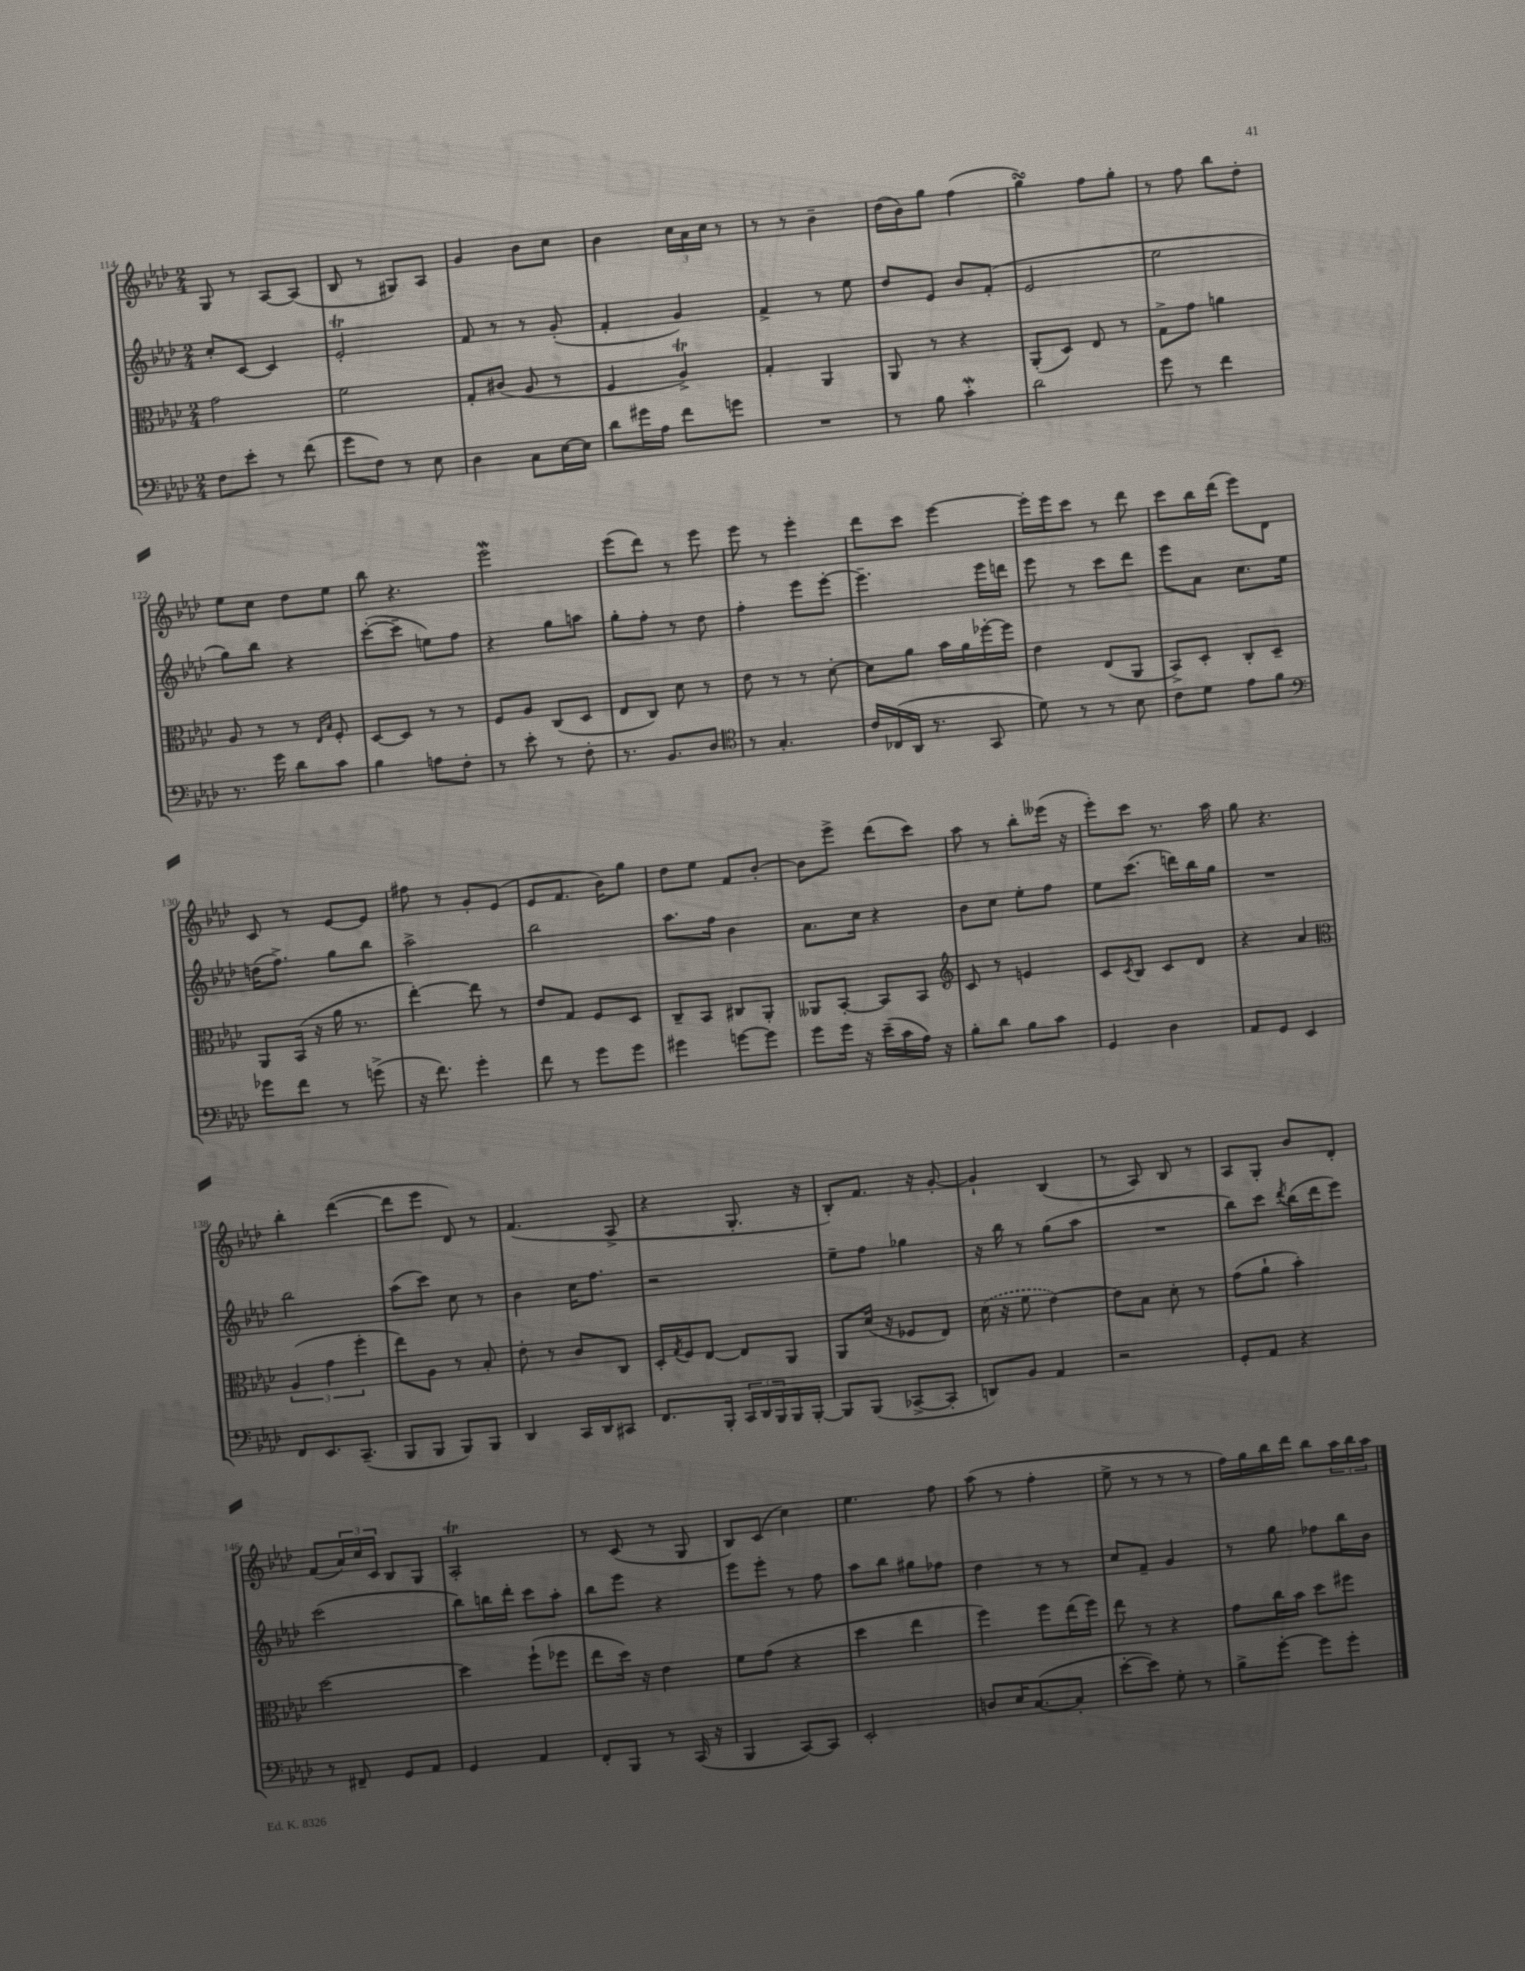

**kern	**kern	**kern	**kern
*staff4	*staff3	*staff2	*staff1
*clefF4	*clefC3	*clefG2	*clefG2
*k[b-e-a-d-]	*k[b-e-a-d-]	*k[b-e-a-d-]	*k[b-e-a-d-]
*M2/4	*M2/4	*M2/4	*M2/4
8F\L	2g\	8cc'/L	8G/
8e-'\J	.	[8c/J	8r
8r	.	4c/]	[8A-/L
(8f\	.	.	(8A-/]J
=	=	=	=
8g\L	2f\	2e-'/	8B-/
8F\J)	.	.	8r
8r	.	.	8G#/L)
8E-\	.	.	8A-/J
=	=	=	=
4D-\	8G'/L	8f/	4g/
.	(8c#/J	8r	.
8C\L	8A-/	8r	8b-\L
[16E-\L	8r	(8g'/	8cc\J
16E-\]JJ	.	.	.
=	=	=	=
8d-\L	4F/	4f'/	4b-\
16g#\L	.	.	.
16A-\JJ	.	.	.
8f\L	4A-^/)	4g/)	24cc\LL
.	.	.	24a-\
.	.	.	24cc\JJ
8g\J	.	.	8r
=	=	=	=
2r	4G'/	4f^/	8r
.	.	.	8r
.	4AA-/	8r	4b-~\
.	.	8ee-\	.
=	=	=	=
8r	8AA-/	8dd-/L	(16dd-\LL
.	.	.	16b-\J)
8B-\	8r	8e-/J	8gg\J
4c'\	4r	8b-/L	(4ff\
.	.	(8f'/J	.
=	=	=	=
2d-\	(8AA-'/L	2e-/	4gg\)
.	8D-/J)	.	.
.	8E-/	.	8ff\L
.	8r	.	8gg'\J
=	=	=	=
8g\	8G^\L	2ee-\	8r
8r	8g\J	.	8ff\
4f\	4a\	.	8bb-\L
.	.	.	8dd-'\J
=	=	=	=
8.r	8A-/	8gg\L)	8ee-\L
.	8r	8bb-\J	8cc\J
16g\	.	.	.
8d-\L	8r	4r	8dd-\L
.	16qqE-/LL	.	.
.	16qqB-/JJ	.	.
8c\J	8F'/	.	8ee-\J
=	=	=	=
4B-\	[8D-/L	([8ccc'\L	8bb-\
.	8D-/]J	8ccc~\]J	4.r
8A\L	8r	8ee\L)	.
8F'\J	8r	8ff\J	.
=	=	=	=
8r	8F/L	4r	2eee-\
8e-'\	8A-/J	.	.
8r	(8C/L	8gg\L	.
8F'\	8D-/J	8aa\J	.
=	=	=	=
8.r	8E-/L	8gg'\L	(8eee-\L
.	8C/J)	8ff'\J	8ddd-\J)
8.BB-/L	.	.	.
.	8d-\	8r	8r
8D-/J	8r	8dd-\	8eee-\
=	=	=	=
*clefC4	*	*	*
8r	8e-\	4ff'\	8eee-\
4.G'/	8r	.	8r
.	8r	8eee-\L	4eee-'\
.	[8d-'\	[8eee-'\J	.
=	=	=	=
16c/LL	8d-\]L	4.eee-~\]	8ddd-\L
(16C-/	.	.	.
16AA-/JJ	8a-\J	.	8ccc\J
8.r	.	.	.
.	16b-\LL	.	[4eee-\
.	16a-\	.	.
8GG/	[16ff-'\	16eee-\LL	.
.	16ff-\]JJ	16ddd\JJ	.
=	=	=	=
8d-\)	4e-\	8eee-\	16eee-'\]LL
.	.	.	16eee-\J
8r	.	8r	8ccc\J
8r	(8E-/L	8ccc\L	8r
8B-\	8AA-/J	8ddd-\J	8ddd-\
=	=	=	=
8c\L	8BB-^/L)	8eee-\L	8ccc\L
8d-\J	8D-'/J	8a-\J	16bb-\L
.	.	.	(16ddd-\JJ
8e-\L	8C'/L	8.cc\L	8eee-\L)
8f\J	8D-~/J	.	8d-\J
.	.	16ee-\Jk	.
=	=	=	=
*clefF4	*	*	*
8g-\L	8AA-/L	(16dd\LK	8c/
.	.	8.ff^\J)	.
8f\J	(16BB-/Jk	.	8r
.	16r	.	.
8r	16a-\	8gg\L	[8e-/L
.	8.r	.	.
(8g^\	.	8bb-\J	8e-/]J
=	=	=	=
16r	[4ee-'\)	2aa-^\	8ff#\
8.f\)	.	.	.
.	.	.	8r
4g'\	8ee-\]	.	8g'/L
.	8r	.	(8e-/J
=	=	=	=
8f\	8e-/L	2bb-\	8e-/L
8r	8G/J	.	8.f/J
8g\L	8F/L	.	.
.	.	.	16b-\LK)
8g\J	8D-/J	.	8gg\J
=	=	=	=
4g#\	8C~/L	8.aa-\L	8dd-\L
.	8BB-/J	.	8ee-\J
.	.	16ff\Jk	.
[8g\L	8C#/L	4b-\	8f/L
8g\]J	8AA-'/J	.	[8b-'/J
=	=	=	=
8g\L	8AA--/L	8.a-\L	8b-\]L
16g\Jk	[8BB-'/J	.	8eee-^\J
16r	.	16cc\Jk	.
(16e-~\LL	8BB-/]L	4r	(8ddd-\L
16c\	.	.	.
16A-\JJ)	8BB-/J	.	8ccc\J)
16r	.	.	.
=	=	=	=
*	*clefG2	*	*
8B-'\L	8c/	8b-\L	8aa-\
8d-\J	8r	8cc\J	8r
8B-\L	4e/	8ee-'\L	8bb-'\L
8c\J	.	8ff\J	(16eee--\Jk
.	.	.	16r
=	=	=	=
4GG/	8c/L	8ee-\L	8eee-'\L)
.	8qc/	.	.
.	8B-/J	(8.ccc\J	8ccc\J
4D-\	8c/L	.	8.r
.	.	16ddd\LL)	.
.	8d-/J	16bb-\	.
.	.	16gg\JJ	16aa-\
=	=	=	=
8AA-/L	4r	2r	8gg\
8GG/J	.	.	4.r
4EE-/	4a-/	.	.
=	=	=	=
*	*clefC3	*	*
8FF/L	(6A-/	2bb-\	4bb-'\
8.EE-/	.	.	.
.	6g\	.	.
.	.	.	([4ddd-\
(8.CC~/J	.	.	.
.	6ff'\	.	.
=	=	=	=
8BBB-/L	8ee-\L)	(8aa-\L	8ddd-\]L
8BBB-/J	8A-\J	8ccc\J)	8eee-\J
8BBB-/L)	8r	8cc\	8d-/)
8BBB-/J	8B-'/	8r	8r
=	=	=	=
4DD-/	8e-'\	4b-\	(4.f/
.	8r	.	.
16CC/LL	8c/L	16cc\LK	.
16DD-/J	.	8.ff\J	.
8CC#/J	8C/J	.	8A-^/
=	=	=	=
8.FF/L	16D-'/LL	2r	4r
.	8qG/	.	.
.	16F/J	.	.
.	[8E-/J	.	.
16BBB-'/Jk	.	.	.
24CC/LL	8E-/]L	.	8.G'/
24DD-/	.	.	.
24BBB-/	.	.	.
16BBB-/	8AA-/J	.	.
[16BBB-'/JJ	.	.	16r
=	=	=	=
8BBB-/]L	8AA-/L	8ee-~\L	8B-'/L)
(8BBB-/J	(16d-/Jk	8ff\J	8.f/J
.	16r	.	.
[8CC-^/L	8F-/L	4gg-\	.
.	.	.	16r
8CC-'/]J	8E-/J)	.	[8g'/
=	=	=	=
8DD/L)	(16d-\	16r	4g`/]
.	16r	16bb-\	.
8BB-/J	8f\	8r	.
4AA-/	[4e-\)	(8gg\L	(4B-/
.	.	8aa-\J	.
=	=	=	=
2r	8e-\]L	2r	8r
.	8B-\J	.	8A-/)
.	8d-'\	.	8B-/
.	8r	.	8r
=	=	=	=
8GG'/L	(8g\L	8bb-\L)	8A-/L
8AA-/J	8a-`\J	8ccc\J	8G'/J
.	.	8qddd-/	.
4r	4b-'\)	(16bb-\LL	8b-/L
.	.	16ddd-\J	.
.	.	8eee-\J)	8d-'/J
=	=	=	=
8r	[2dd-\	(2ccc\	(8f/L
8FF#~/	.	.	24a-/L)
.	.	.	24cc/
.	.	.	24c/JJ
8GG/L	.	.	8B-/L
8AA-/J	.	.	8G/J
=	=	=	=
4GG/	4dd-\]	8bb-\L)	2A-'/
.	.	16bb\L	.
.	.	16ddd-'\JJ	.
4AA-/	(8ff`\L	8ccc\L	.
.	8ff-\J	8aa-'\J	.
=	=	=	=
8FF'/L	8ee-\L	8bb-\L	8r
8BBB-/J	16dd-\Jk)	8eee-\J	(8c/
.	16r	.	.
8r	4e-\	4r	8r
(16CC/	.	.	8G/
16r	.	.	.
=	=	=	=
4BBB-/	8f\L	8eee-\L	8B-/L)
.	(8g\J	8eee-'\J	(8c/J
[8CC/L)	4r	8r	4cc\)
8CC/]J	.	8ff\	.
=	=	=	=
2EE-'/	4dd-\	8aa-\L	4.ee-\
.	.	8bb-\J	.
.	4ee-\	8gg#\L	.
.	.	8ff-\J	8ff\
=	=	=	=
8D/L	4ff\)	4dd-\	(8aa-\
16E-/K	.	.	8r
([8.C/	.	.	.
.	8ff\L	8r	4ff'\
8C'/]J	(16ee-\L	8r	.
.	16ff\JJ)	.	.
=	=	=	=
[8e-'\L	8ee-\	8cc/L	8ee-^\
8e-\]J)	8r	8f~/J	8r
8G'\	4r	4g/	8r
8r	.	.	8r
=	=	=	=
8B-^\L	8g\L	8r	16ff\LL)
.	.	.	16gg\
[8g'\J	16cc\L	8gg\	16bb-\
.	16b-\JJ	.	16ddd-\JJ
8g\]L	8dd-\L	8ff-\L	8bb-\L
8g'\J	8ff#\J	16bb-\L	24aa-\L
.	.	.	24bb-\
.	.	16b-\JJ	.
.	.	.	24aa-\JJ
==	==	==	==
*-	*-	*-	*-
